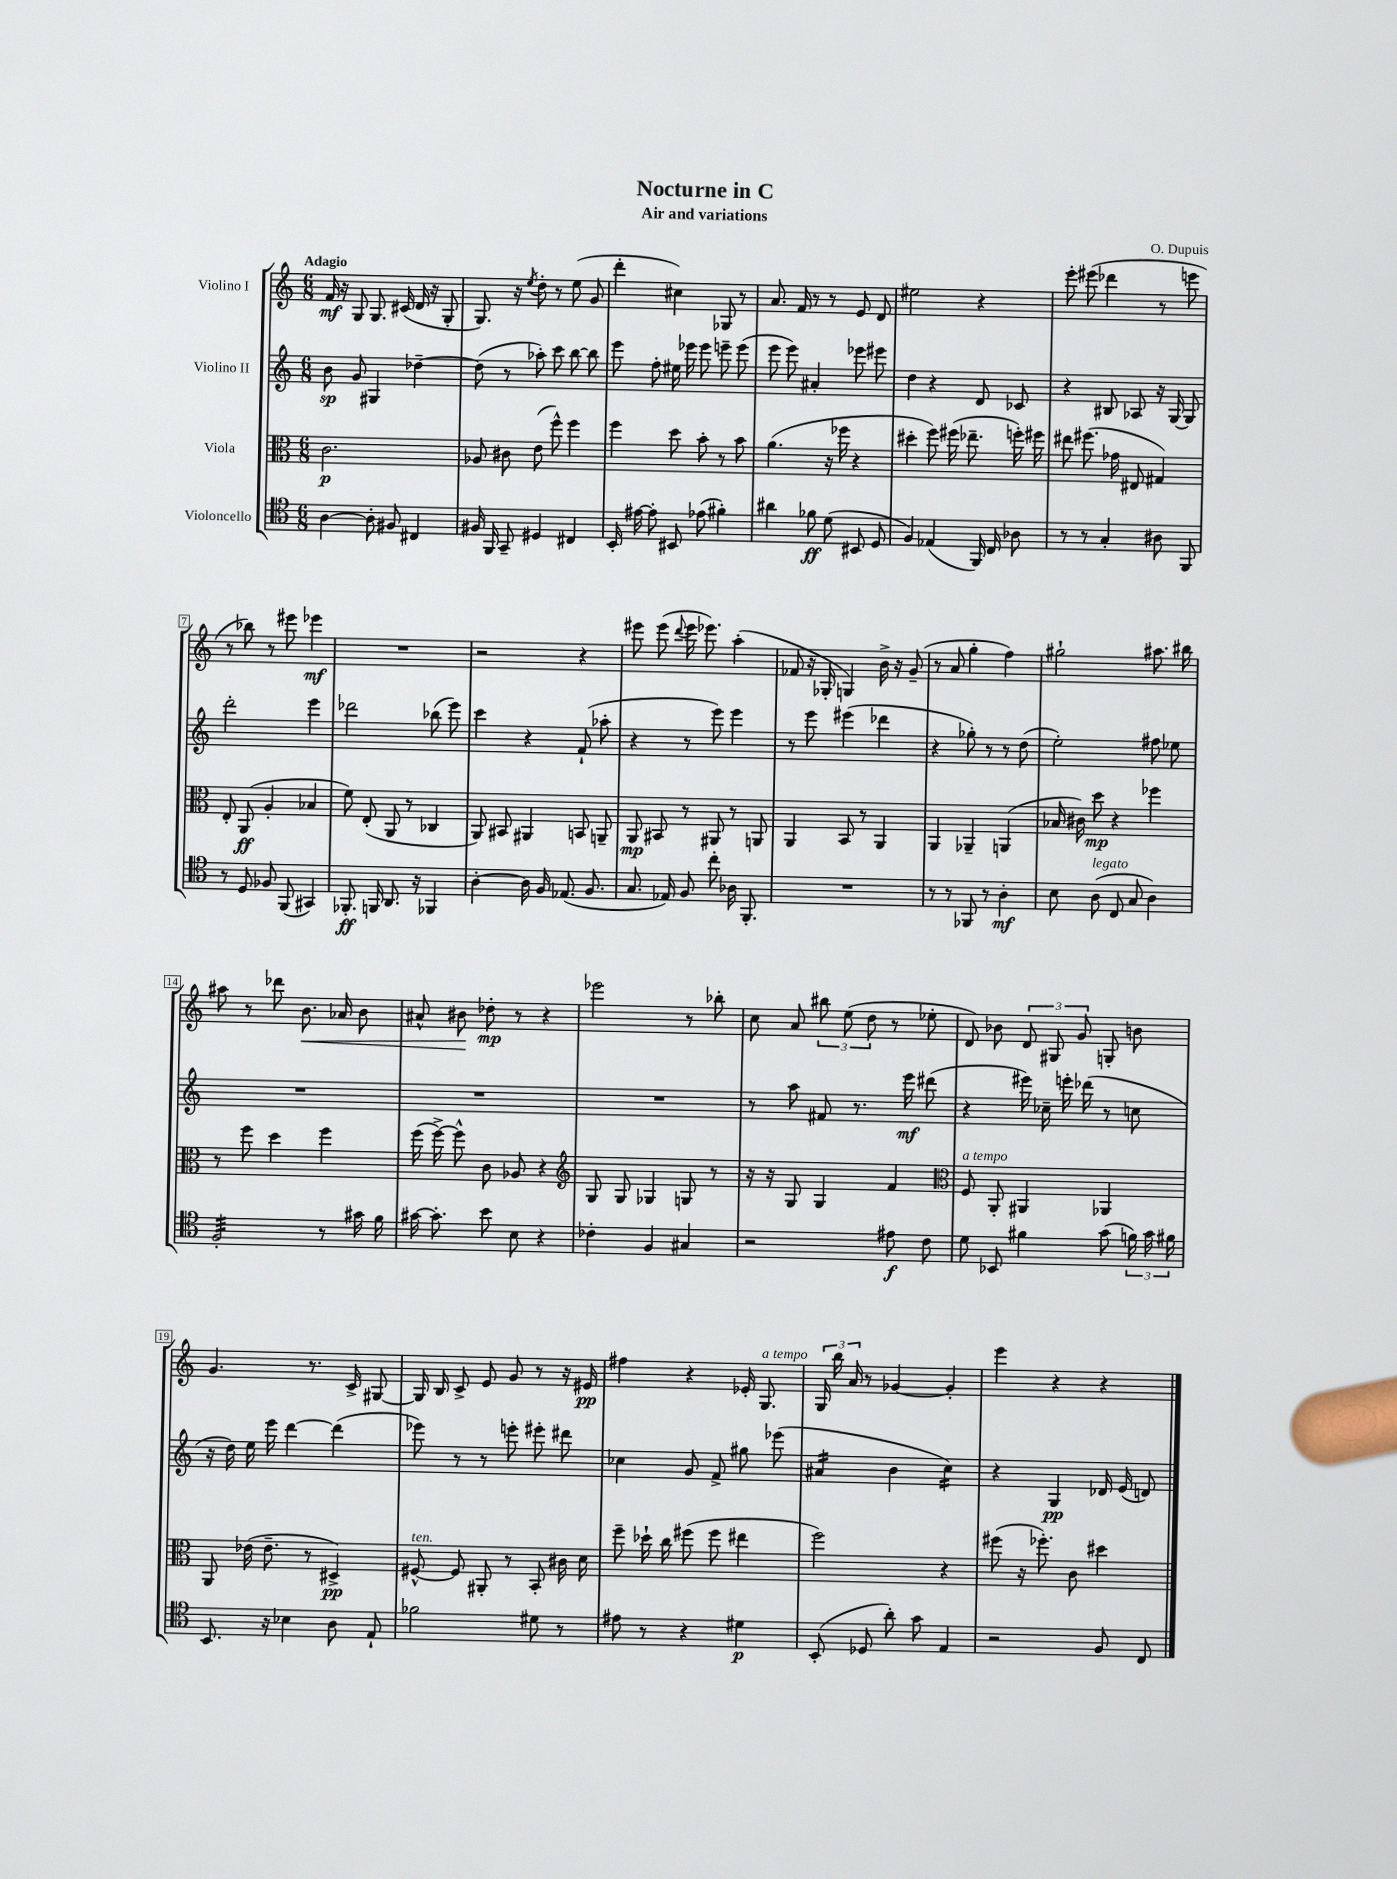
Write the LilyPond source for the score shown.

\header { title = "Nocturne in C" composer = "O. Dupuis" subtitle = "Air and variations" }
<<
\new StaffGroup <<
\new Staff = "s0" \with { instrumentName = "Violino I" } {
    \clef treble \key c \major \numericTimeSignature \time 6/8 \tempo "Adagio"
    \autoBeamOff f'16\mf r16 g8 g8. cis'16( d'16 r16 g8-. |
    g8.) r16 \acciaccatura { e''8 } d''8-. r8 e''8( g'8 |
    d'''4-. cis''4) ges8 r8 |
    a'8. f'16 r8 r8 e'8 d'8 |
    eis''2 r4 |
    e'''8-. eis'''8( des'''4 r8 e'''8 |
    r8 bes''8) r8 eis'''8 ees'''4\mf |
    R2. |
    r2 r4 |
    eis'''8 eis'''8( \appoggiatura { d'''8 } eis'''16 ees'''8.) a''4-.( |
    fes'8 r16 ges16-. g4) b'16-> r16 g'8--( |
    r8 a'8 g''4-. f''4) |
    gis''2-! ais''8. bis''16 |
    ais''8 r8 des'''8 b'8.\< aes'16 b'8 |
    ais'8-^ bis'8\! des''8-.\mp r8 r4 |
    ees'''2 r8 bes''8-. |
    c''8 a'8 \tuplet 3/2 { bis''8 e''8( d''8 } r8 ees''8-. |
    d'8) bes'8 \tuplet 3/2 { d'8 gis8 g'8 } g8-. b'8 |
    g'4. r8. c'16-> gis8~ |
    gis16 b16 c'8-> e'8 g'8 r8 r16 eis'16\pp |
    fis''4 r4 ees'16-. g8.^\markup { \italic "a tempo" } |
    \tuplet 3/2 { g16 b''16 a'16 } r8 ges'4~ ges'4-. |
    e'''4 r4 r4 \bar "|." |
}
\new Staff = "s1" \with { instrumentName = "Violino II" } {
    \clef treble \key c \major \numericTimeSignature \time 6/8
    \autoBeamOff b'8\sp g'8 gis4 des''4~-- |
    des''8( r8 aes''8-.) c'''8 b''8~ b''8 |
    e'''8 f''8-. eis''16 ees'''16 ees'''8 e'''8-- e'''8( |
    e'''8 e'''8) ais'4-. ees'''8 eis'''8 |
    d''4 r4 d'8 ces'8 |
    r4 bis8 aes8 r16 g16~ g8 |
    d'''2-. e'''4 |
    des'''2 bes''8( e'''8) |
    c'''4 r4 f'8-!( aes''8-. |
    r4 r8 e'''8) e'''4 |
    r8 e'''8 eis'''4( des'''4 |
    r4 ges''8-.) r8 r8 d''8( |
    e''2-.) fis''8 ees''8 |
    R2. |
    R2. |
    R2. |
    r8 a''8 fis'8 r8. e'''16\mf dis'''8( |
    r4 eis'''16) ces''16-- e'''16-. des'''16( r8 c''8 |
    r16 d''16) e''16 e'''16 d'''4~ d'''4( |
    ees'''8) r8 r8 e'''8-. eis'''8-. dis'''8 |
    ces''4 g'8 f'8-> gis''8 ees'''8( |
    ais'4:16 b'4 c''4:16) |
    r4 g4\pp des'16 e'16( d'8) \bar "|." |
}
\new Staff = "s2" \with { instrumentName = "Viola" } {
    \clef alto \key c \major \numericTimeSignature \time 6/8
    \autoBeamOff c'2.\p |
    aes8 cis'8 e'8( f''8-^) f''4 |
    f''4 d''8 b'8-. r8 b'8 |
    a'4.( r16 fes''16 r4 |
    dis''4-. f''8) fis''16( ees''8.-- f''16-.) fis''16 |
    eis''8 fis''8.( ges'16 eis8 gis4) |
    e8-. a,8\ff( a4-. bes4 |
    f'8) e8-.( a,8 r8 ces4 |
    a,8) bis,8 ais,4 b,8 a,8-- |
    a,8\mp bis,8 r8 ais,8 r8 a,8 |
    a,4 b,8 r8 a,4 |
    a,4 aes,4-- a,4( |
    bes16 cis'16) d''8\mp r4 fes''4 |
    r8 f''8 d''4 f''4 |
    f''16( f''16~->) f''8-^ c'8 aes8 r4 |
    \clef treble g8 g8 ges4 g8 r8 |
    r16 r16 g8 g4 f'4 |
    \clef alto f8^\markup { \italic "a tempo" } a,8-. ais,4 aes,4 |
    a,8 ees'16( ees'8.-- r8 dis4->\pp) |
    fis8~-^^\markup { \italic "ten." } fis8 ais,8-. r8 b,8-. cis'16 d'16 |
    f''8-- des''16-! c''16 fis''8( fis''8 eis''4 |
    f''2) r4 |
    fis''8( r16 fes''8.-.) c'8 dis''4 \bar "|." |
}
\new Staff = "s3" \with { instrumentName = "Violoncello" } {
    \clef tenor \key c \major \numericTimeSignature \time 6/8
    \autoBeamOff a4~ a8-. fis8 cis4 |
    fis16 f,16 g,8-- dis4 cis4 |
    b,16-. eis'16~ eis'8-. bis,8 ees'8( fis'4-.) |
    ais'4 fes'8\ff d'8( bis,8 d8 |
    f4) ees4( f,16) c16 aes8 |
    r8 r8 g4-. ais8 f,8 |
    r8 d8 fes8 f,8( gis,4) |
    fes,8.-.\ff f,16 a,8. r16 fes,4 |
    a4~-. a16 f16 ees8.( f8. |
    g8. ees16) f8 c''8-. aes16 f,8.-. |
    R2. |
    r8 r8 fes,8 r8 a4-.\mf |
    b8 a8^\markup { \italic "legato" }( c8 g8 a4) |
    f2:32-. r8 gis'16 f'16 |
    gis'16~ gis'8.-. b'8 b8 r4 |
    ces'4-. f4 gis4 |
    r2 eis'8\f c'8 |
    d'8 bes,8 fis'4 g'8( \tuplet 3/2 { f'16) g'16 fis'16 } |
    b,8. r16 bes4 a8 e8-! |
    fes'2 dis'8 r8 |
    eis'8 r8 r4 dis'4\p |
    b,8-.( des8 a'8-.) g'8 e4 |
    r2 f8 c8 \bar "|." |
}
>>
>>
\layout { \context { \Score \override BarNumber.stencil = #(make-stencil-boxer 0.1 0.3 ly:text-interface::print) } }
